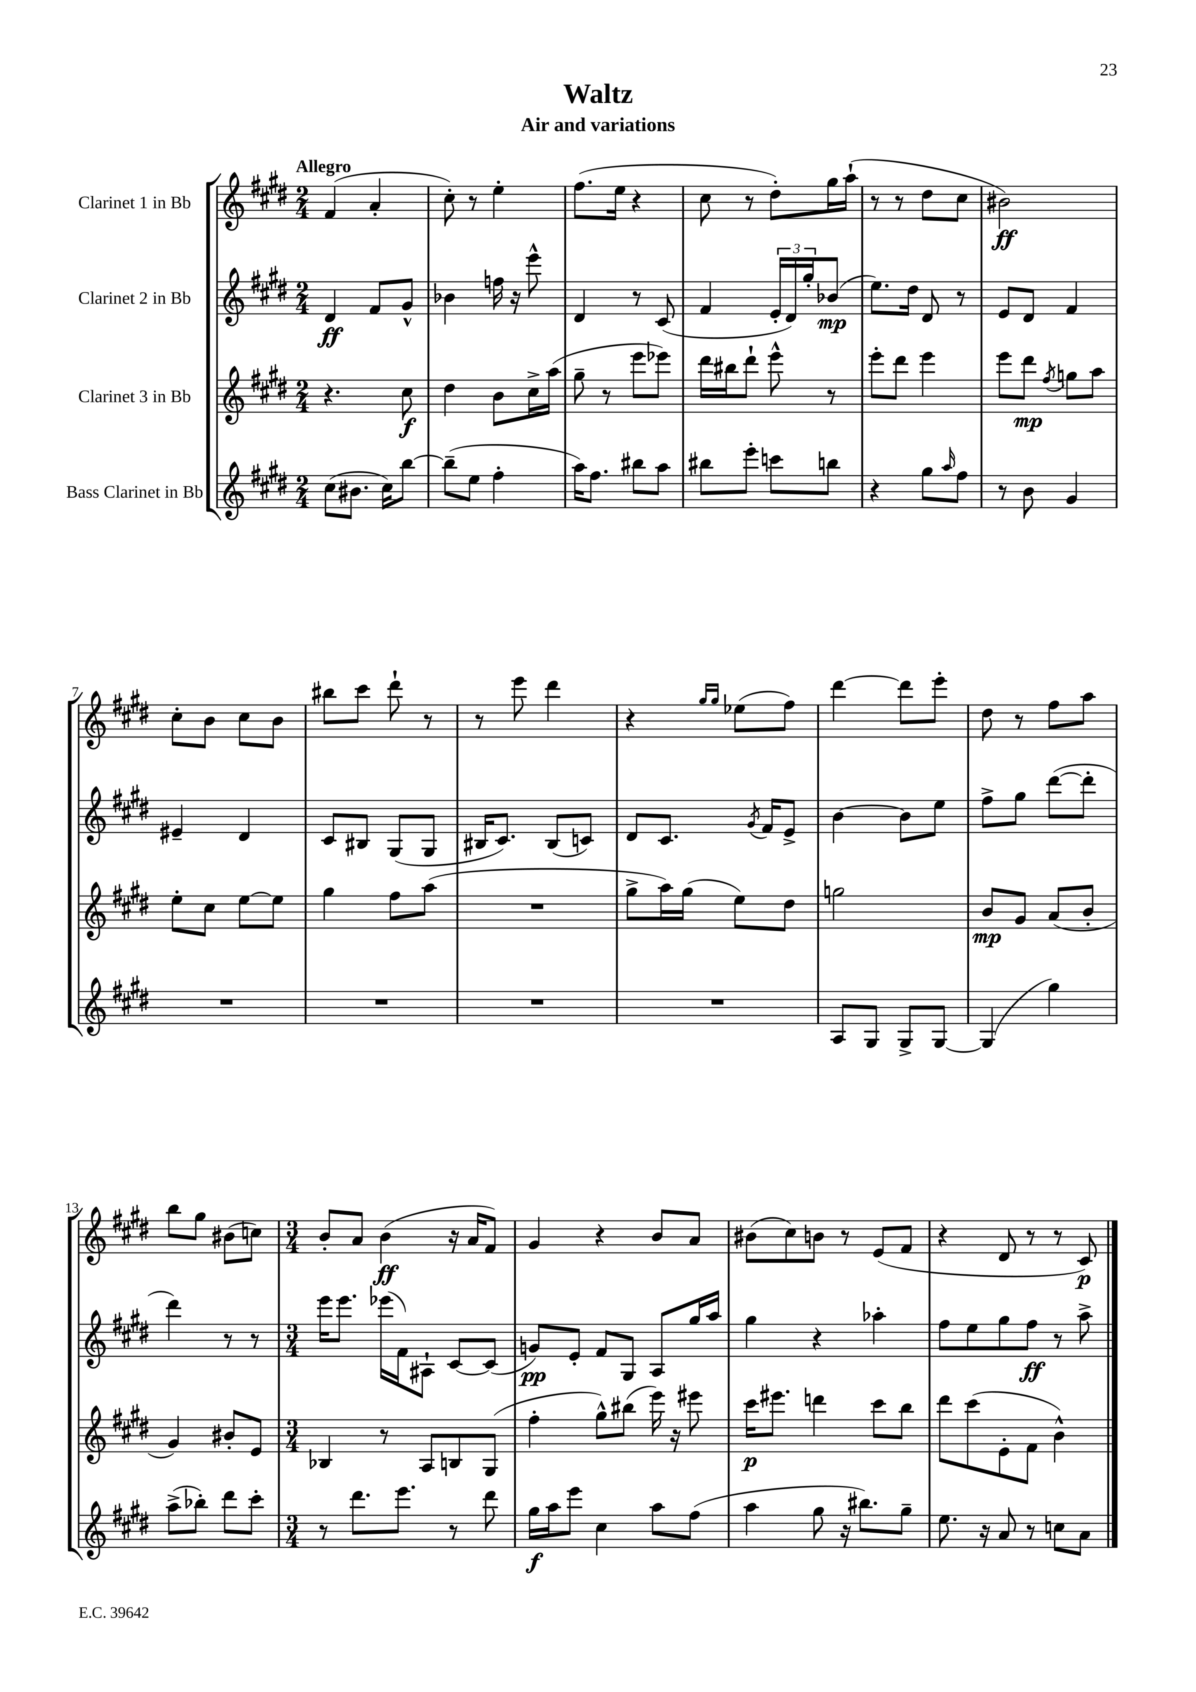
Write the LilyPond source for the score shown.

\header { title = "Waltz" subtitle = "Air and variations" }
<<
\new StaffGroup <<
\new Staff = "s0" \with { instrumentName = "Clarinet 1 in Bb" } {
    \clef treble \key e \major \numericTimeSignature \time 2/4 \tempo "Allegro"
    fis'4( a'4-. |
    cis''8-.) r8 e''4-. |
    fis''8.( e''16 r4 |
    cis''8 r8 dis''8-.) gis''16 a''16-!( |
    r8 r8 dis''8 cis''8 |
    bis'2\ff) |
    cis''8-. b'8 cis''8 b'8 |
    bis''8 cis'''8 dis'''8-! r8 |
    r8 e'''8 dis'''4 |
    r4 \grace { gis''16 gis''16 } ees''8( fis''8) |
    dis'''4~ dis'''8 e'''8-. |
    dis''8 r8 fis''8 a''8 |
    b''8 gis''8 bis'8( c''8) |
    \numericTimeSignature \time 3/4 b'8-. a'8 b'4\ff( r16 a'16 fis'8) |
    gis'4 r4 b'8 a'8 |
    bis'8( cis''8) b'8 r8 e'8( fis'8 |
    r4 dis'8 r8 r8 cis'8\p) \bar "|." |
}
\new Staff = "s1" \with { instrumentName = "Clarinet 2 in Bb" } {
    \clef treble \key e \major \numericTimeSignature \time 2/4
    dis'4\ff fis'8 gis'8-^ |
    bes'4 f''16 r16 e'''8-^ |
    dis'4 r8 cis'8( |
    fis'4 \tuplet 3/2 { e'16-. dis'16) gis''16-. } bes'8\mp( |
    e''8.) dis''16 dis'8 r8 |
    e'8 dis'8 fis'4 |
    eis'4-- dis'4 |
    cis'8 bis8 gis8( gis8 |
    bis16 cis'8.) bis8( c'8) |
    dis'8 cis'8. \acciaccatura { gis'8 } fis'16 e'8-> |
    b'4~ b'8 e''8 |
    fis''8-> gis''8 dis'''8~( dis'''8-. |
    dis'''4) r8 r8 |
    \numericTimeSignature \time 3/4 e'''16 e'''8. ees'''16( fis'16) ais8-! cis'8~ cis'8( |
    g'8\pp) e'8-. fis'8 gis8 a8 gis''16 a''16 |
    gis''4 r4 aes''4-. |
    fis''8 e''8 gis''8 fis''8\ff r8 a''8-> \bar "|." |
}
\new Staff = "s2" \with { instrumentName = "Clarinet 3 in Bb" } {
    \clef treble \key e \major \numericTimeSignature \time 2/4
    r4. cis''8\f |
    dis''4 b'8 cis''16-> a''16( |
    gis''8-- r8 e'''8 ees'''8) |
    dis'''16 bis''16 dis'''8-! e'''8-^ r8 |
    e'''8-. dis'''8 e'''4 |
    e'''8 dis'''8\mp \acciaccatura { fis''8 } g''8 a''8 |
    e''8-. cis''8 e''8~ e''8 |
    gis''4 fis''8 a''8( |
    R2 |
    gis''8-> a''16) gis''16( e''8) dis''8 |
    g''2 |
    b'8\mp gis'8 a'8( b'8-. |
    gis'4) bis'8-. e'8 |
    \numericTimeSignature \time 3/4 bes4 r8 a8 b8 gis8( |
    fis''4-. gis''8-^) bis''8( e'''16) r16 eis'''8 |
    cis'''16\p eis'''8. d'''4 cis'''8 b''8 |
    dis'''8 cis'''8( e'8-. fis'8 b'4-^) \bar "|." |
}
\new Staff = "s3" \with { instrumentName = "Bass Clarinet in Bb" } {
    \clef treble \key e \major \numericTimeSignature \time 2/4
    cis''8( bis'8. cis''16) b''8~ |
    b''8--( e''8 fis''4-. |
    a''16) fis''8. bis''8 a''8 |
    bis''8 e'''8-. c'''8 b''8 |
    r4 gis''8 \grace { a''16 } fis''8 |
    r8 b'8 gis'4 |
    R2 |
    R2 |
    R2 |
    R2 |
    a8 gis8 gis8-> gis8~ |
    gis4( gis''4) |
    a''8->( bes''8-.) dis'''8 cis'''8-. |
    \numericTimeSignature \time 3/4 r8 dis'''8. e'''8. r8 dis'''8 |
    gis''16\f a''16 e'''8 cis''4 a''8 fis''8( |
    a''4 gis''8 r16 bis''8.) gis''8-- |
    e''8. r16 a'8 r8 c''8 a'8 \bar "|." |
}
>>
>>
